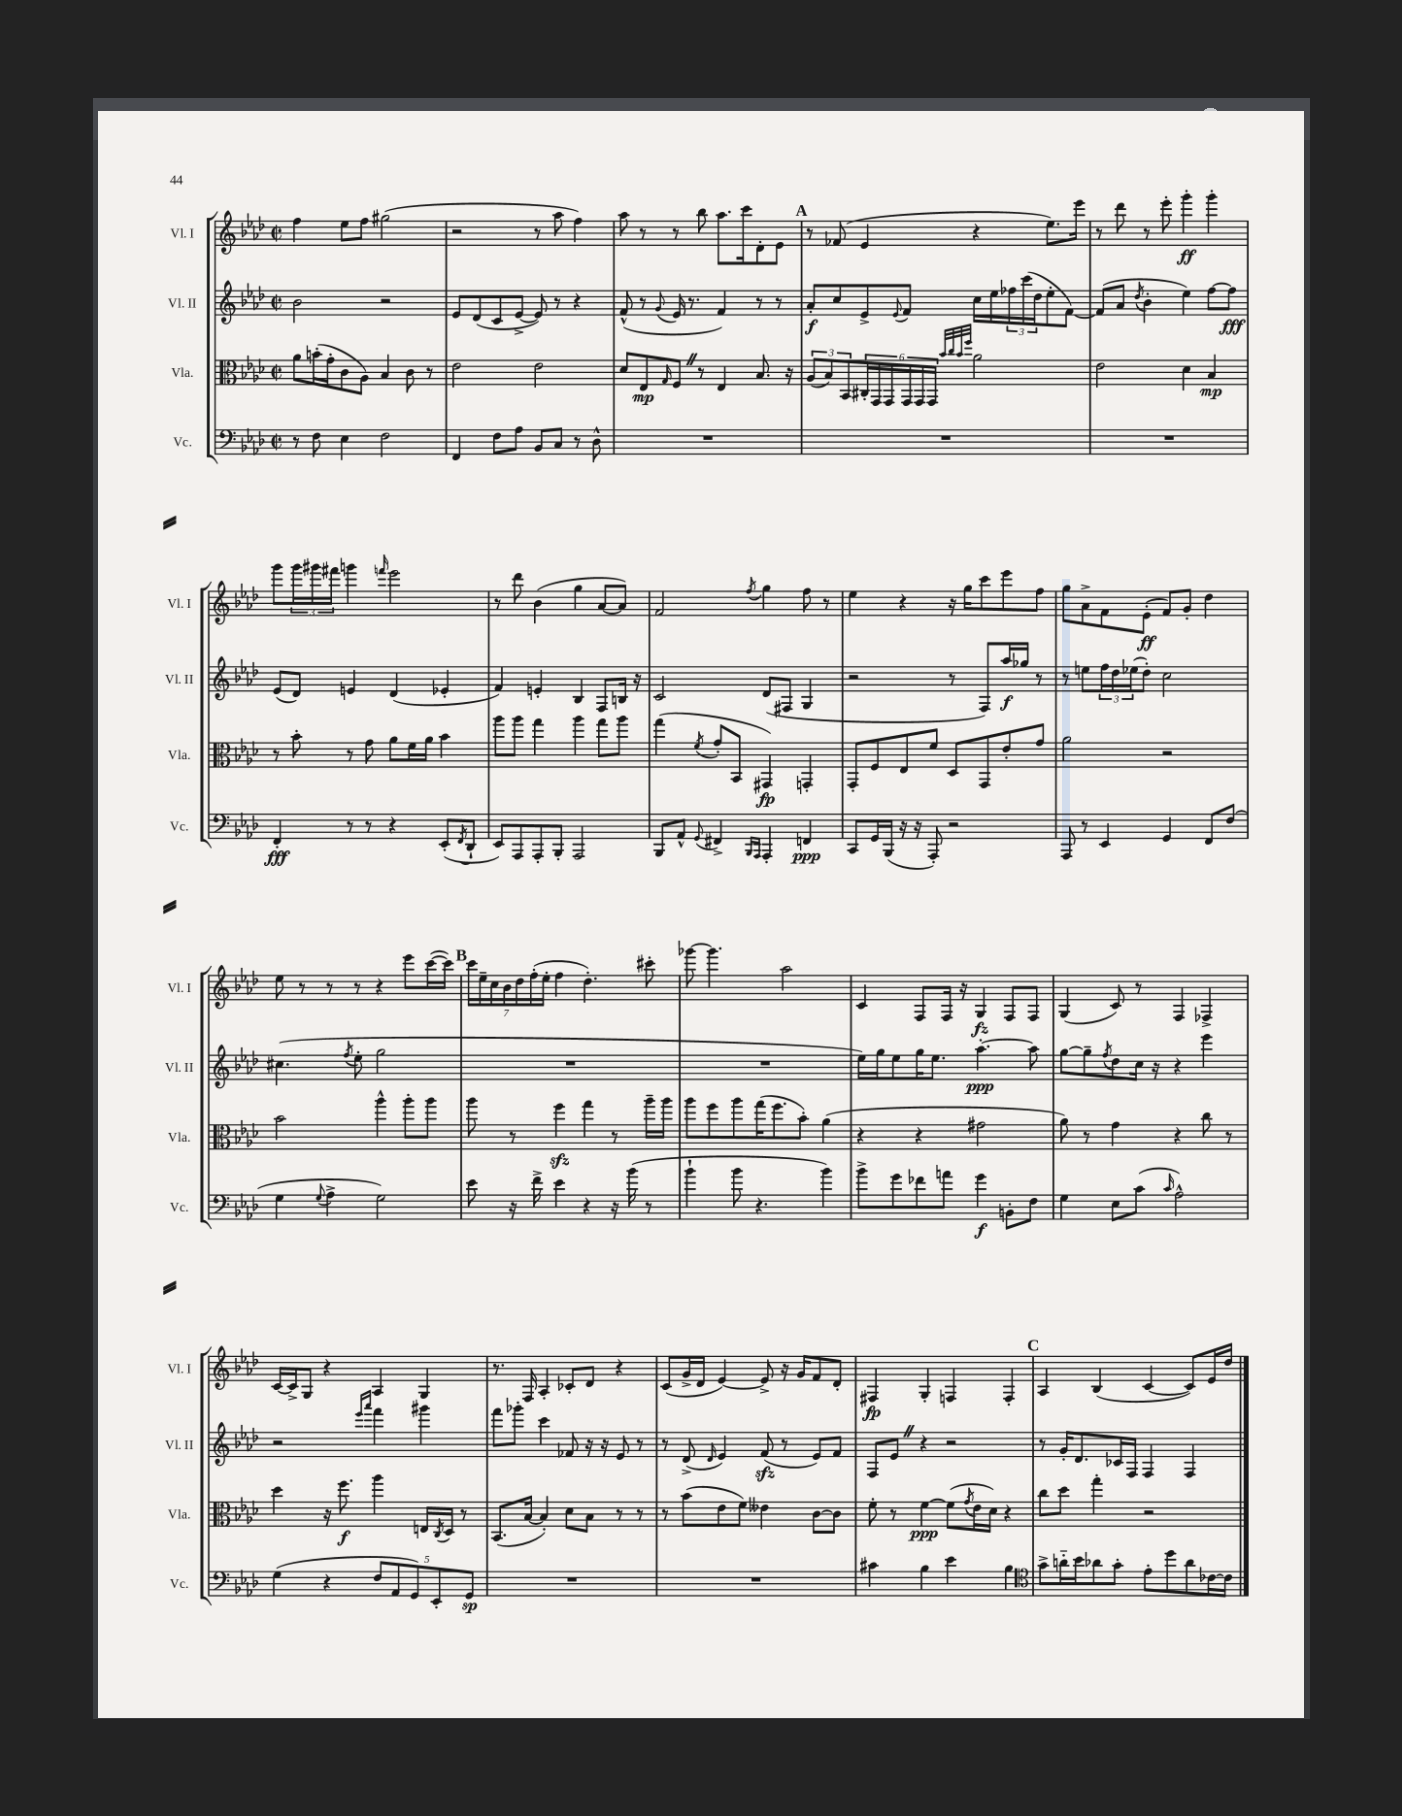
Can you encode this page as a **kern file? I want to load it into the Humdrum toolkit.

**kern	**kern	**kern	**kern
*staff4	*staff3	*staff2	*staff1
*clefF4	*clefC3	*clefG2	*clefG2
*k[b-e-a-d-]	*k[b-e-a-d-]	*k[b-e-a-d-]	*k[b-e-a-d-]
*M2/2	*M2/2	*M2/2	*M2/2
*met(c|)	*met(c|)	*met(c|)	*met(c|)
8r	8a-\L	2b-\	4ff\
8F\	(16b'\L	.	.
.	16g'\J	.	.
4E-\	8c\	.	8ee-\L
.	8A-\J)	.	8ff\J
2F\	4B-/	2r	(2gg#\
.	8c\	.	.
.	8r	.	.
=	=	=	=
4FF/	2e-\	8e-/L	2r
.	.	(8d-/	.
8F\L	.	8c/	.
8A-\J	.	[8e-^/J	.
8BB-/L	2e-\	8e-/])	8r
8C/J	.	8r	8aa-\
8r	.	4r	4ff\)
8D-^^\	.	.	.
=	=	=	=
1r	8d-/L	(8f^^/	8aa-\
.	8E-/	8r	8r
.	16qqG/	8qqg/	.
.	8F/J	16e-/	8r
.	.	8.r	.
.	8r	.	8bb-\
.	4E-/	4f/)	8.aa-\L
.	.	.	16ccc\k
.	8.B-/	8r	8d-'\
.	.	8r	8e-\J
.	16r	.	.
=	=	=	=
1r	(12A-/L	8a-'/L	8r
.	12B-/)	.	.
.	.	8cc/	(8f-/
.	12BB-/	.	.
.	24C#'/L	8e-^/	4e-/
.	24GG/	.	.
.	24GG/	.	.
.	.	8qqe-/	.
.	24GG/	8f/J	.
.	24GG/	.	.
.	24GG/JJ	.	.
.	32qqb-/LLL	.	.
.	32qqcc/	.	.
.	32qqb-/	.	.
.	32qqff/JJJ	.	.
.	2a-\	16cc\LL	4r
.	.	16ee-\	.
.	.	24ff-\	.
.	.	(24ccc\	.
.	.	24dd-\J	.
.	.	8ee-'\	8.ee-\L)
.	.	[8f\J)	.
.	.	.	16eee-\Jk
=	=	=	=
1r	2e-\	(8f/]L	8r
.	.	8a-/J	8ddd-\
.	.	8qdd-/	.
.	.	4b-'\	8r
.	.	.	8eee-'\
.	4d-\	4ee-\)	4ggg'\
.	4B-/	[8ff\L	4ggg'\
.	.	8ff\]J	.
=	=	=	=
4FF'/	8r	(8e-/L	8ggg\L
.	8b-'\	8d-/J)	24ggg\L
.	.	.	24ggg#\
.	.	.	24fff#\JJ
8r	8r	4e/	4ggg\
8r	8g\	.	.
.	.	.	16qqfff/
4r	8a-\L	(4d-/	2eee-\
.	16f\L	.	.
.	16a-\JJ	.	.
(8EE-'/L	4b-\	4e-'/	.
8qFF/	.	.	.
8DD-`/J	.	.	.
=	=	=	=
8EE-/L)	8aa-\L	4f/)	8r
8AAA-/	8aa-\J	.	8ddd-\
8AAA-'/	4gg\	4e'/	(4b-\
8BBB-'/J	.	.	.
2AAA-/	4aa-\	4B-/	4gg\
.	8gg\L	8F/L	[8a-/L
.	8aa-\J	16B/Jk	8a-/]J)
.	.	16r	.
=	=	=	=
8BBB-/L	(4gg\	2c/	2f/
8AA-^^/J	.	.	.
8qqGG/	8qf/	.	.
4FF#^/	8g'/L	.	.
.	8BB-/J	.	.
16qqBBB-/LL	.	.	.
16qqAAA-/JJ	.	.	8qff/
4AAA-'/	4GG#/)	(8d-/L	4gg\
.	.	8F#/J	.
4FF/	4GG'/	4G/	8ff\
.	.	.	8r
=	=	=	=
8CC/L	8GG'/L	2r	4ee-\
16GG/L	8F/	.	.
(16BBB-/JJ	.	.	.
16r	8E-/	.	4r
16r	.	.	.
8AAA-'/)	8f/J	.	.
2r	8D-/L	8r	16r
.	.	.	16gg\LK
.	8GG/	8F/L)	8ccc\
.	8e-'/	16aa-/L	8eee-\
.	.	16gg-/JJ	.
.	8g/J	8r	8ff\J
=	=	=	=
8AAA-/	2a-\	8r	8gg\L
8r	.	8ee\L	8a-^\
4EE-/	.	24ff\L	8f\
.	.	24dd-\	.
.	.	(24ee-\J	.
.	.	8dd-'\J)	(8e-'\J
4GG/	2r	2cc\	8f/L)
.	.	.	8g'/J
8FF/L	.	.	4dd-\
(8F/J	.	.	.
=	=	=	=
4G\	2b-\	(4.cc#\	8ee-\
.	.	.	8r
8qqG/	.	.	.
4A-^\	.	.	8r
.	.	8qff/	.
.	.	8ee-'\	8r
2G\)	4aa-^^\	2gg\	4r
.	8aa-'\L	.	8eee-\L
.	8aa-\J	.	([16ccc\L
.	.	.	16ccc\]JJ)
=	=	=	=
8e-\	8aa-\	1r	28ccc\LL
.	.	.	28ee-~\
.	.	.	28cc\
.	.	.	28b-\
16r	8r	.	.
.	.	.	28dd-\
.	.	.	(28ff'\
16f^\	.	.	.
.	.	.	28ee-'\JJ
4e-\	4ff\	.	4ff\
4r	4gg\	.	4.dd-'\)
16r	8r	.	.
(16b-\	.	.	.
8r	16aa-~\LL	.	8ccc#'\
.	16aa-\JJ	.	.
=	=	=	=
4b-`\	8aa-\L	1r	[8ggg-\
.	8ff\	.	4.ggg-\]
8b-\	8aa-\	.	.
4.r	(16gg\K	.	.
.	8.ff\	.	.
.	.	.	2aa-\
.	8b-'\J)	.	.
4b-\)	(4a-\	.	.
=	=	=	=
8b-^\L	4r	16ee-\LL)	4c/
.	.	16gg\J	.
8g\	.	8ee-\	.
8f-\	4r	16gg\K	8F/L
.	.	8.ee-\J	.
8a\J	.	.	16F/Jk
.	.	.	16r
4g\	2g#\	[4.aa-'\	4G/
8BB'\L	.	.	8F/L
8F\J	.	8aa-\]	8F/J
=	=	=	=
4G\	8a-\)	[8gg\L	(4G/
.	8r	8gg~\]	.
.	.	8qff/	.
8E-\L	4g\	8dd-\	8c/)
(8c\J	.	16cc\Jk	8r
.	.	16r	.
16qqc/	.	.	.
2A-^^\)	4r	4r	4F/
.	8cc\	4eee-\	4F-^/
.	8r	.	.
=	=	=	=
(4G\	4dd-\	2r	[16c/LL
.	.	.	16c^/]J
.	.	.	8G/J
4r	16r	.	4r
.	8.ff\	.	.
.	.	16qqeee-/LL	.
.	.	16qqaaa-/JJ	.
10F/L	4aa-\	4fff\	4A-/
10AA-/	.	.	.
10GG/)	.	.	.
.	16E/LL	4ggg#\	4G/
10EE-'/	.	.	.
.	8qC/	.	.
.	16D-/JJ	.	.
.	8r	.	.
10GG/J	.	.	.
=	=	=	=
1r	(8.BB-/L	8fff\L	8.r
.	.	8ggg-'\J	.
.	[16B-/Jk	.	16F/
.	4B-'/])	4ccc\	4A-'/
.	8d-\L	8f-/	8c-'/L
.	8B-\J	16r	8d-/J
.	.	16r	.
.	8r	8e-/	4r
.	8r	8r	.
=	=	=	=
1r	8r	8r	(8c/L
.	(8b-\L	(8d-^/	16g^/L
.	.	.	16d-/JJ
.	.	16qqd-/	.
.	8e-\	4e-/)	[4e-/)
.	8f\J)	.	.
.	4e--\	(8f/	8e-^/]
.	.	8r	16r
.	.	.	16g/LK
.	[8c\L	8e-/L)	8f/
.	8c\]J	8f/J	8d-'/J
=	=	=	=
4c#\	8f'\	8F/L	4F#/
.	8r	8e-/J	.
4B-\	[4f\	4r	4G'/
4e-\	(8f\]L	2r	4F/
.	8qg/	.	.
.	16e-\L	.	.
.	16d-\JJ)	.	.
4B-\	4r	.	4F'/
=	=	=	=
*clefC4	*	*	*
8g^\L	8cc\L	8r	4A-/
16a'~\L	8dd-\J	16g'/LK	.
16b-\J	.	8.d-/	.
8a-\	4gg'\	.	(4B-/
8g'\J	.	16c-/L	.
.	.	16F/JJ	.
8e-'\L	2r	4F/	[4c/
8dd-\	.	.	.
8a-\	.	4F/	8c/]L)
[16c-\L	.	.	16e-/L
16c-\]JJ	.	.	16dd-/JJ
==	==	==	==
*-	*-	*-	*-
